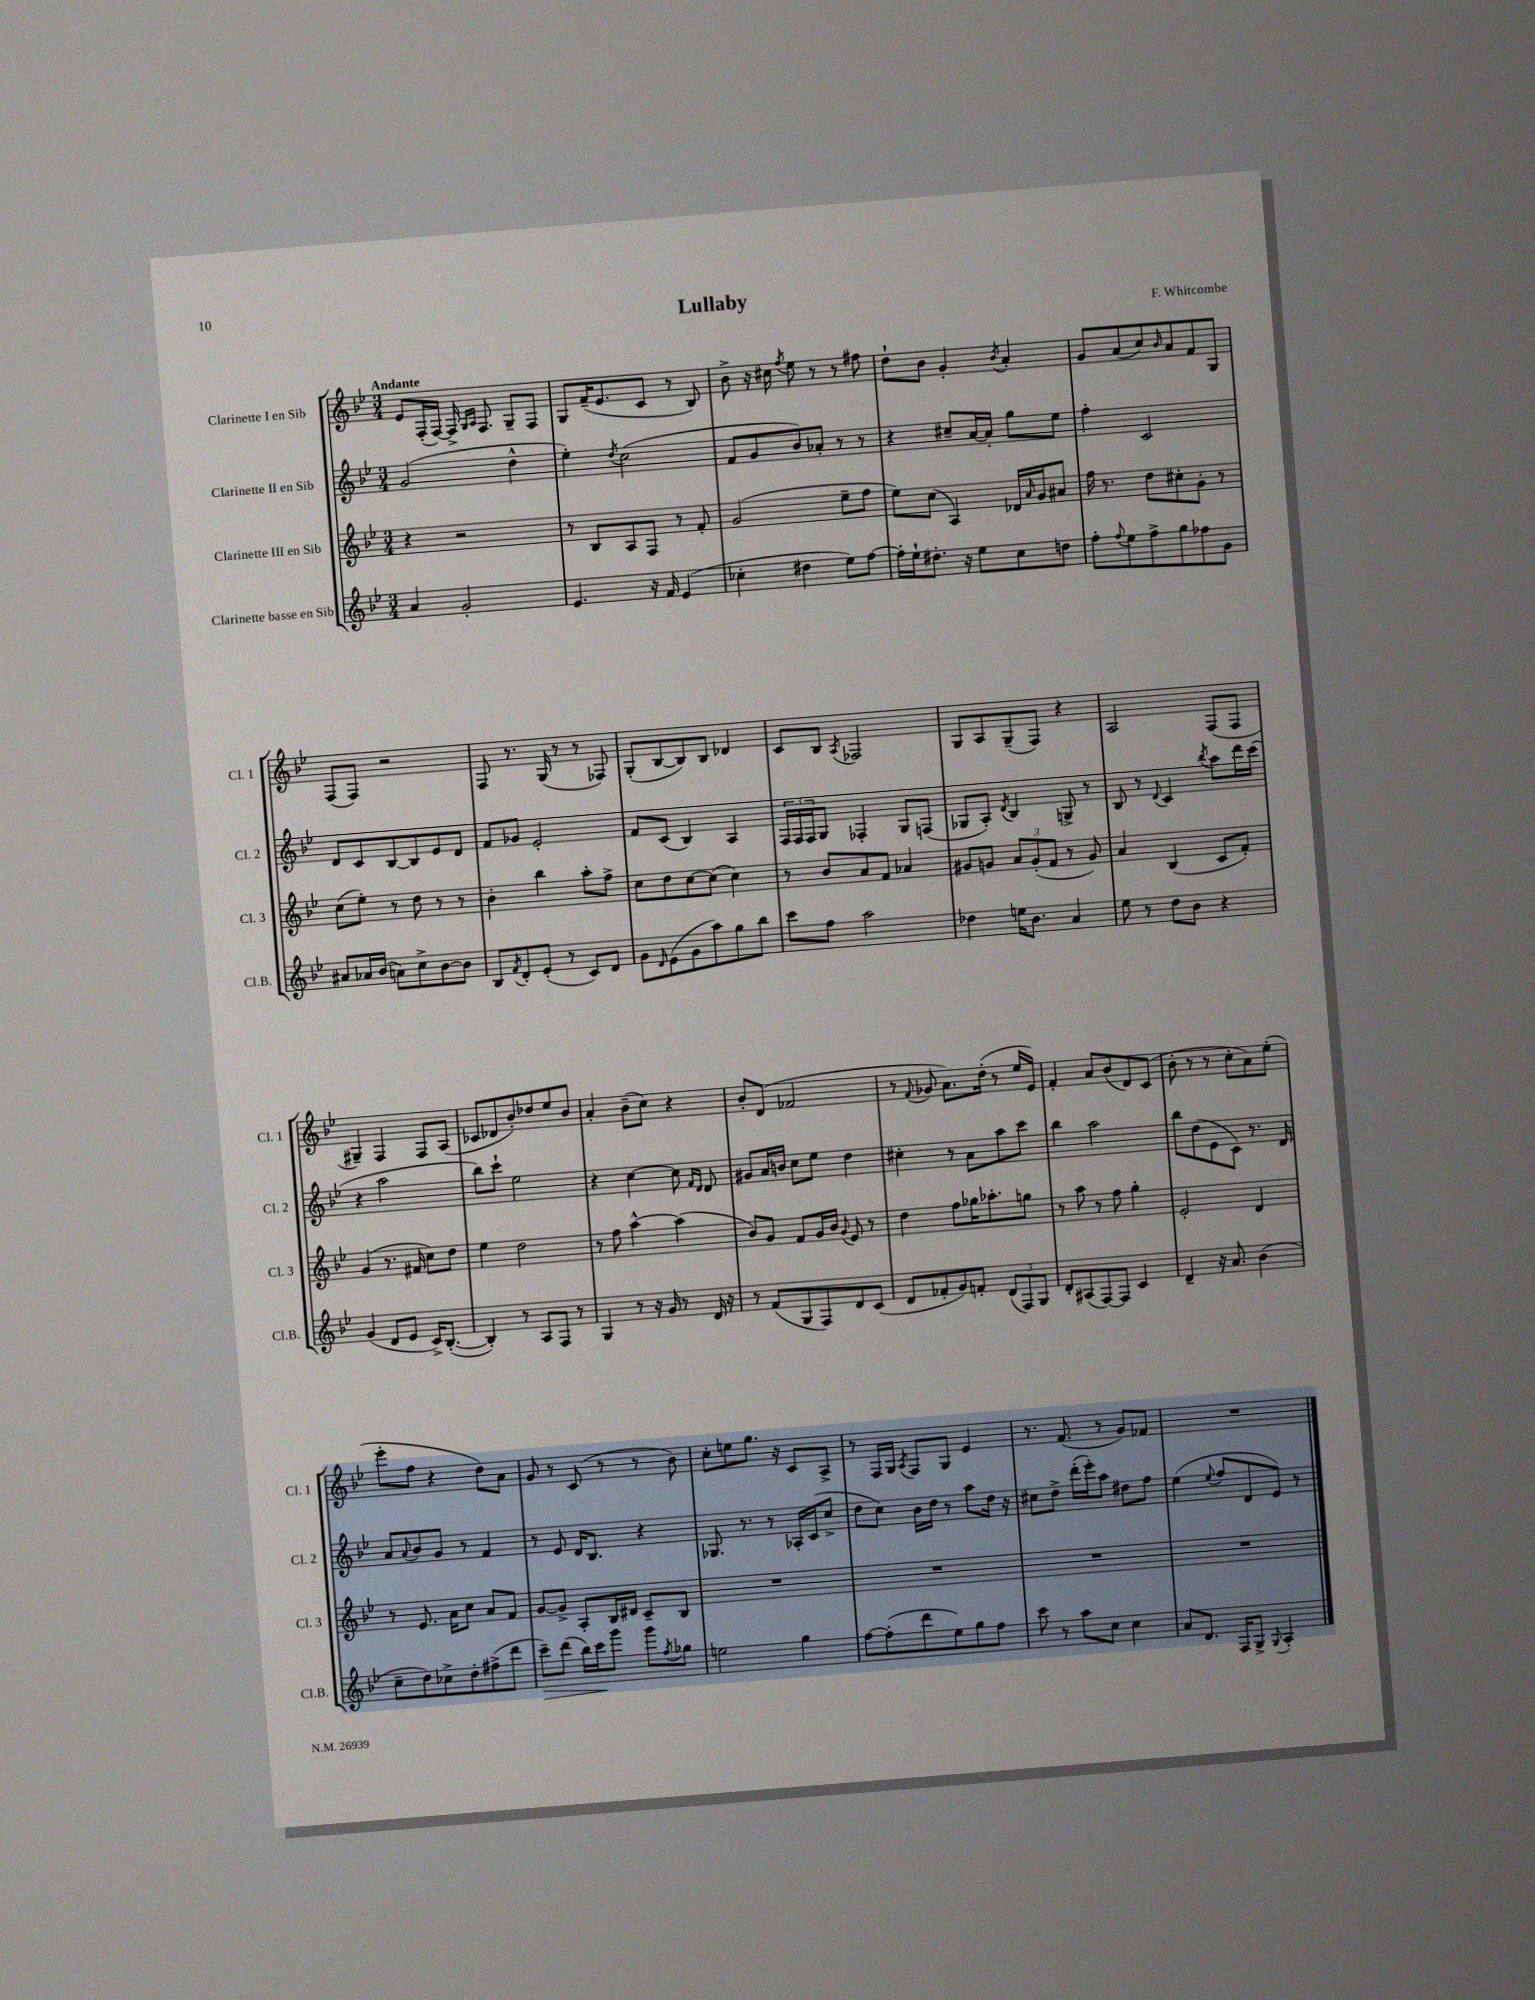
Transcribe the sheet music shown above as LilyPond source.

\header { title = "Lullaby" composer = "F. Whitcombe" }
<<
\new StaffGroup <<
\new Staff = "s0" \with { instrumentName = "Clarinette I en Sib" shortInstrumentName = "Cl. 1" } {
    \clef treble \key bes \major \numericTimeSignature \time 3/4 \tempo "Andante"
    ees'8 f16-.( f16~) f16-> \grace { g16 a16 } f8. g8-- f8 |
    g8 f'16--( ees'8. c'8 r8 bes8) |
    bes'8-> r16 cis''16 \acciaccatura { f''8 } ees''8 r8 r8 fis''8 |
    d''8-! bes'8 g'4-. \acciaccatura { bes'8 } a'4-. |
    g'8 a'8( c''8) \grace { bes'16 } a'8 f'8 g8 |
    f8( f8) r2 |
    f8 r8. g16( r8 r8 fes8) |
    g8-.( bes8~ bes8) bes8 des'4 |
    c'8 bes8 \acciaccatura { a8 } fes2 |
    g8 a8 g8--( f8) r4 |
    a2 f8( f8 |
    gis4--) f4 f8 a8( |
    ces'8 des'8 bes'8-.) des''8 ees''8 bes'8 |
    a'4-. bes'8--( c''8) r4 |
    bes'8-. d'8( fes'2 |
    r8 \appoggiatura { f'8 } ges'8 a'8.) d''16-.( r8 ees''16 ees'16) |
    f'4-. a'8 bes'8( d'8) c'8( |
    bes'8-. r8 r8 c''8-. a'8) ees''8-.( |
    ees'''8-. f''8 r4 d''8) a'8 |
    g'8 r8 c'8( r8 r8 bes'8) |
    c''8-. e''8 g''8. r16 c'8 a8-> |
    r8 f16 g16 \acciaccatura { a8 } f8 g8 ees'4 |
    r8. f'8.( r8 g'8) fes'8 |
    R2. \bar "|." |
}
\new Staff = "s1" \with { instrumentName = "Clarinette II en Sib" shortInstrumentName = "Cl. 2" } {
    \clef treble \key bes \major \numericTimeSignature \time 3/4
    g'2( d''4-^ |
    ees''4-.) \acciaccatura { d''8 } c''2( |
    f'8 g'8 bes'8) aes'8-. r8 r8 |
    r4 cis''8-- a'16~ a'16-. g''8 ees''8 |
    f''4-. c'2 |
    d'8 c'8 bes8~ bes8 ees'8 d'8 |
    f'8 ges'8 ees'2-. |
    f'8 c'8( bes4) a4 |
    \tuplet 3/2 { f16 f16 f16 } g8 fes4-. g8 f8( |
    ges8 a8-.) \acciaccatura { d'8 } bes4 g8-> r8 |
    bes8 r8 \appoggiatura { d'8 } c'4 \acciaccatura { bes''8 } a''8 d'''16 c'''16( |
    r4 a''2 |
    bes''8) c'''8-! ees''2 |
    r4 c''4~ c''8 \grace { f'16 d'16 } d'8 |
    gis'8 a'16 b'16 c''8 ees''8 d''4 |
    cis''4-. r8 a'8 a''8 c'''8 |
    bes''4 a''2 |
    bes''8 d''8( ees'8 c'8) r8. d'16 |
    a'8 \appoggiatura { a'8 } bes'8 g'8 r8 f'4 |
    r8 ees'8 d'16 bes8. r4 |
    ges8. r8. r8 aes16-. c'16( c''8-> |
    d''8 c''8) bes'16 d''16 r8 a''8 d''16 r16 |
    cis''8 d''8-> d'''16-.( ees'''16-.) a''8 dis''8 f''8 |
    ees''4( \appoggiatura { ees''8 } f''8 d'8 ees'8) r8 \bar "|." |
}
\new Staff = "s2" \with { instrumentName = "Clarinette III en Sib" shortInstrumentName = "Cl. 3" } {
    \clef treble \key bes \major \numericTimeSignature \time 3/4
    r4 r2 |
    r8 bes8 a8 f8 r8 f'8-. |
    g'2( ees''8-- f''8 |
    ees''8) c''8( a4) des'16 \grace { a'16 } g'16 ais'8 |
    f''16 r8. d''8 cis''8-. g'8-. r8 |
    c''8( ees''8-.) r8 d''8 r8 r8 |
    bes'4-. bes''4 a''8-. f''8-> |
    c''8 d''8 c''8~ c''8( c''4) |
    r8 bes'8 a'8 f'8 aes'4 |
    gis'8 g'8 \tuplet 3/2 { a'8 g'8-.( f'8 } r8 g'8) |
    a'4 bes4( c'8 f'8-.) |
    g'4( r8. fis'16 c''8) d''8 |
    ees''4 d''2 |
    r8 f''8 a''4~-^ a''4( |
    bes'8) g'8 f'8 g'16 bes'16 \appoggiatura { g'8 } ees'8 r8 |
    d''4 f''8 ges''16 aes''8.-. g''8 |
    r8 a''8 r8 f''8 g''4-. |
    ees'2-. d'4 |
    r8 ees'8. a'16 c''8 a'8 f'8 |
    g'8~ g'8-> a8-. bes16 dis'16 c'8-- bes8 |
    R2. |
    R2. |
    R2. |
    R2. \bar "|." |
}
\new Staff = "s3" \with { instrumentName = "Clarinette basse en Sib" shortInstrumentName = "Cl.B." } {
    \clef treble \key bes \major \numericTimeSignature \time 3/4
    a'4 g'2-. |
    ees'4. r16 f'16 ees'4( |
    ces''4-. dis''4 ees''8) f''8~ |
    f''16-. ees''16-! dis''8.-. r16 ees''8 c''8 d''8 |
    f''8-. \appoggiatura { f''8 } ees''8 f''8-> g''8 fes''8 g'8 |
    ais'8 aes'16 bes'16( a'8) c''8-> bes'8~ bes'8 |
    bes8 \acciaccatura { f'8 } d'8-. ees'8-.( r8 c'8) d'8 |
    g'8 \grace { d'16 } ees'8( g'8 a''8) g''8 bes''8 |
    c'''8 f''8 a''2 |
    des''4 e''16 bes'8. a'4 |
    ees''8 r8 d''8 bes'8 r4 |
    g'4( d'8 ees'8 c'16->) bes8.~-.( |
    bes4-.) r8 a8 f8 r8 |
    g4 r8 r16 g'16 r8 d'16 r16 |
    r8 f'8( g8 f8) d'8 c'8( |
    d'8 fes'8-. g'8) f'8-. \tuplet 3/2 { d'8( f8) g8 } |
    d'8-. ais8( f8~) f8 c'4 |
    d'4-- r16 a'8. bes'4( |
    c''8-- d''8) ces''8-> d''8-. fis''8->( d'''8 |
    c'''8--\>) d'''8( bes''16) c'''16\! g'''8 g'''8 \acciaccatura { f''8 } ges''8 |
    e''2 g''4 |
    f''8~ f''8-.( d'''8 ees''8) g''8 f''8 |
    c'''8 r8 a''8 c''8 c''4 |
    a'8 d'8. f16 g8-> \appoggiatura { g8 } a4-. \bar "|." |
}
>>
>>
\layout { \context { \Score \remove "Bar_number_engraver" } }
